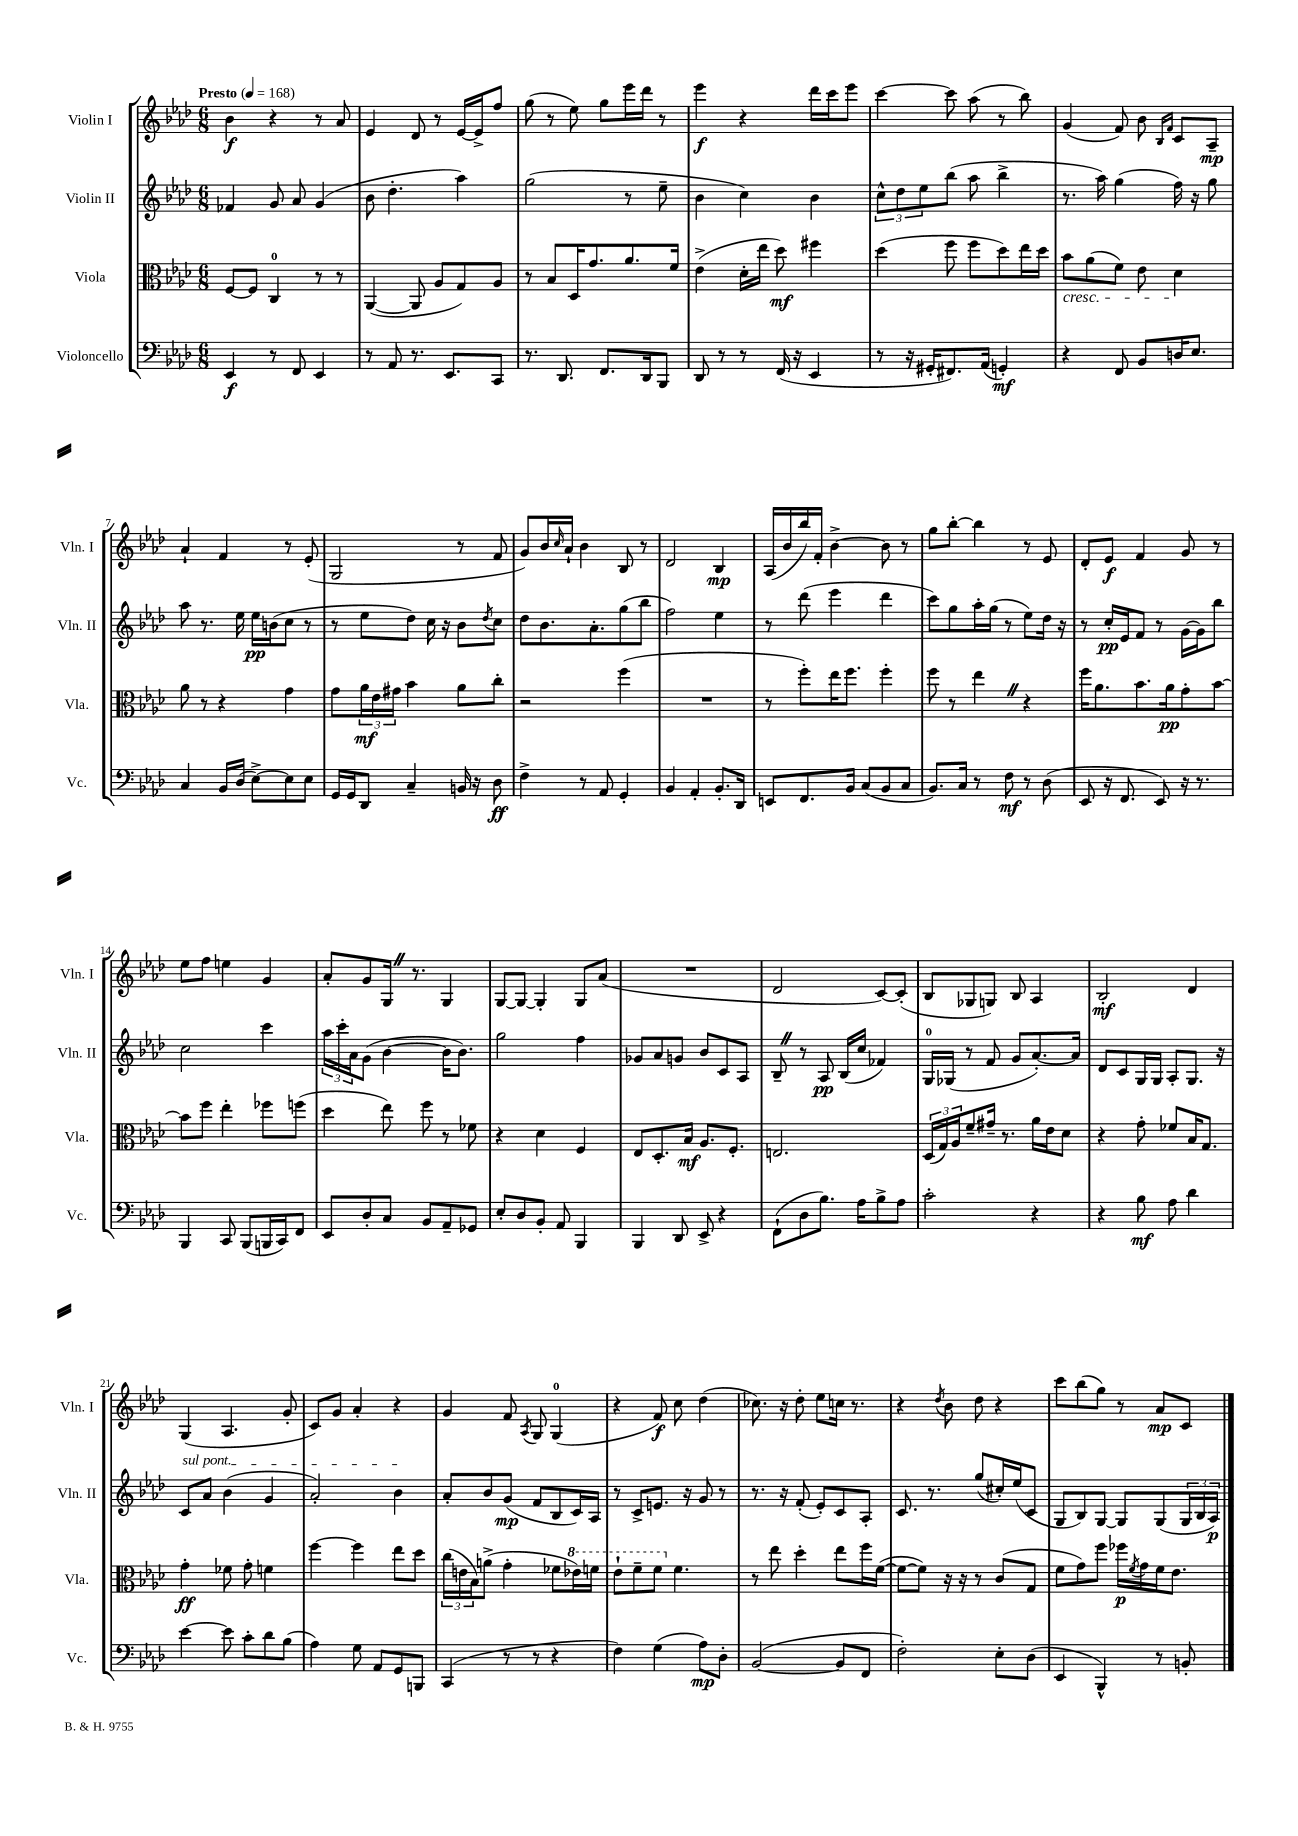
<<
\new StaffGroup <<
\new Staff = "s0" \with { instrumentName = "Violin I" shortInstrumentName = "Vln. I" } {
    \clef treble \key aes \major \numericTimeSignature \time 6/8 \tempo "Presto" 4 = 168
    bes'4\f r4 r8 aes'8 |
    ees'4 des'8 r8 ees'16~ ees'16-> f''8 |
    g''8( r8 ees''8) g''8 ees'''16 des'''16 r8 |
    ees'''4\f r4 des'''16 c'''16 ees'''8 |
    c'''4~ c'''8 aes''8( r8 bes''8) |
    g'4( f'8) bes'8 \grace { bes16 f'16 } c'8 aes8--\mp |
    aes'4-! f'4 r8 ees'8-.( |
    g2 r8 f'8 |
    g'8) bes'16 \grace { c''16 } aes'16-! bes'4 bes8 r8 |
    des'2 bes4\mp |
    aes16( bes'16 bes''16) f'16-. bes'4~-> bes'8 r8 |
    g''8 bes''8~-. bes''4 r8 ees'8 |
    des'8-. ees'8\f f'4 g'8 r8 |
    ees''8 f''8 e''4 g'4 |
    aes'8-. g'8 g16 \once \override BreathingSign.text = \markup { \musicglyph "scripts.caesura.straight" } \breathe r8. g4 |
    g8~ g8~ g4-. g8 aes'8( |
    R2. |
    des'2 c'8~) c'8-.( |
    bes8 ges8 g8) bes8 aes4 |
    bes2-.\mf des'4 |
    g4( aes4. g'8-. |
    c'8) g'8 aes'4-. r4 |
    g'4 f'8 \acciaccatura { aes8 } g8 g4-0( |
    r4 f'8\f) c''8 des''4( |
    ces''8.) r16 des''8-. ees''8 c''16 r8. |
    r4 \acciaccatura { des''8 } bes'8 des''8 r4 |
    c'''8 bes''8( g''8) r8 aes'8\mp c'8 \bar "|." |
}
\new Staff = "s1" \with { instrumentName = "Violin II" shortInstrumentName = "Vln. II" } {
    \clef treble \key aes \major \numericTimeSignature \time 6/8
    fes'4 g'8 aes'8 g'4( |
    bes'8 des''4.-. aes''4) |
    g''2( r8 ees''8-- |
    bes'4 c''4) bes'4 |
    \tuplet 3/2 { c''8-^ des''8 ees''8 } bes''8( aes''8 bes''4-> |
    r8. aes''16) g''4( f''16) r16 g''8 |
    aes''8 r8. ees''16 ees''16\pp b'16( c''8 r8 |
    r8 ees''8 des''8) c''16 r16 bes'8 \acciaccatura { des''8 } c''8 |
    des''8 bes'8. aes'8.-. g''8( bes''8 |
    f''2) ees''4 |
    r8 des'''8( ees'''4 des'''4 |
    c'''8) g''8 aes''16-. g''16( r8 ees''8) des''16 r16 |
    r8 c''16-.\pp ees'16 f'8 r8 g'16~ g'16 bes''8 |
    c''2 c'''4 |
    \tuplet 3/2 { aes''16 c'''16-. aes'16 } g'8( bes'4~ bes'16 bes'8.) |
    g''2 f''4 |
    ges'8 aes'8 g'8 bes'8 c'8 aes8 |
    bes8-- \once \override BreathingSign.text = \markup { \musicglyph "scripts.caesura.straight" } \breathe r8 aes8\pp bes16( c''16 fes'4) |
    g16-0 ges16( r8 f'8 g'8 aes'8.~-.) aes'16 |
    des'8 c'8 g16 g16 aes8-. g8. r16 |
    \once \override TextSpanner.bound-details.left.text = \markup { \italic "sul pont." } c'8\startTextSpan aes'8 bes'4( g'4 |
    aes'2-.) bes'4\stopTextSpan |
    aes'8-. bes'8 g'8\mp( f'8 bes8 c'16) aes16 |
    r8 c'8-> e'8. r16 g'8 r8 |
    r8. r16 f'8-.( ees'8-.) c'8 aes8-. |
    c'8. r8. g''8( cis''16-.) ees''16( c'8 |
    g8 bes8) g8~ g8 g8( \tuplet 3/2 { g16 bes16 aes16\p) } \bar "|." |
}
\new Staff = "s2" \with { instrumentName = "Viola" shortInstrumentName = "Vla." } {
    \clef alto \key aes \major \numericTimeSignature \time 6/8
    f8~ f8 c4-0 r8 r8 |
    aes,4~( aes,8 aes8 g8) aes8 |
    r8 bes8 des16 g'8. aes'8. f'16 |
    ees'4->( des'16-. ees''16 des''8\mf) fis''4 |
    des''4( f''8 f''8 des''8) ees''16 des''16 |
    bes'8\cresc aes'8( f'8) ees'8 des'4\! |
    aes'8 r8 r4 g'4 |
    g'8 \tuplet 3/2 { aes'16\mf ees'16 gis'16 } bes'4 aes'8 c''8-. |
    r2 f''4( |
    R2. |
    r8 f''8-.) ees''16 f''8. f''4-. |
    f''8 r8 ees''4 \once \override BreathingSign.text = \markup { \musicglyph "scripts.caesura.straight" } \breathe r4 |
    f''16 aes'8. bes'8. aes'16\pp g'8-. bes'8~ |
    bes'8 f''8 ees''4-. fes''8 f''8( |
    des''4 ees''8) f''8 r8 fes'8 |
    r4 des'4 f4 |
    ees8 des8.-. bes16\mf aes8. f8.-. |
    e2. |
    \tuplet 3/2 { des16( g16) aes16 } f'8-- gis'16-- r8. aes'16 ees'16 des'8 |
    r4 g'8-. fes'8 bes16 g8. |
    g'4-.\ff fes'8 g'8-. f'4 |
    f''4~ f''4 ees''8 des''8 |
    \tuplet 3/2 { c''16( e'16 bes16) } a'8->( g'4-. fes'8 \ottava #1 ees''!16) f''!16 |
    ees''8-! f''8-- f''8 \ottava #0 f'4. |
    r8 ees''8 des''4-. ees''8 f''16 f'16~( |
    f'8~ f'8) r16 r16 r8 c'8( g8 |
    f'8 g'8) f''8 fes''16\p \acciaccatura { f'8 } g'16 f'16 ees'8. \bar "|." |
}
\new Staff = "s3" \with { instrumentName = "Violoncello" shortInstrumentName = "Vc." } {
    \clef bass \key aes \major \numericTimeSignature \time 6/8
    ees,4\f r8 f,8 ees,4 |
    r8 aes,8 r8. ees,8. c,8 |
    r8. des,8. f,8. des,16 bes,,8 |
    des,8 r8 r8 f,16( r16 ees,4 |
    r8 r16 gis,16-. fis,8.) aes,16( g,4-.\mf) |
    r4 f,8 bes,8 d16 ees8. |
    c4 bes,16 des16( ees8~->) ees8 ees8 |
    g,16 g,16 des,8 c4-- b,16 r16 des8\ff |
    f4-> r8 aes,8 g,4-. |
    bes,4 aes,4-. bes,8.-. des,16 |
    e,8 f,8. bes,16 c8( bes,8 c8 |
    bes,8.) c16 r8 f8\mf r8 des8( |
    ees,8 r16 f,8. ees,8) r16 r8. |
    bes,,4 c,8 bes,,8( b,,16 c,16) f,8 |
    ees,8 des8-. c8 bes,8 aes,8-- ges,8 |
    ees8-. des8 bes,8-. aes,8 bes,,4 |
    bes,,4 des,8 ees,8-> r4 |
    f,8-!( des8 bes8.) aes16 bes8-> aes8 |
    c'2-. r4 |
    r4 bes8\mf aes8 des'4 |
    ees'4~ ees'8 c'8-. des'8 bes8( |
    aes4) g8 aes,8 g,8 b,,8 |
    c,4( r8 r8 r4 |
    f4) g4( aes8\mp) des8-. |
    bes,2~( bes,8 f,8 |
    f2-.) ees8-. des8( |
    ees,4 bes,,4-^) r8 b,8-. \bar "|." |
}
>>
>>
